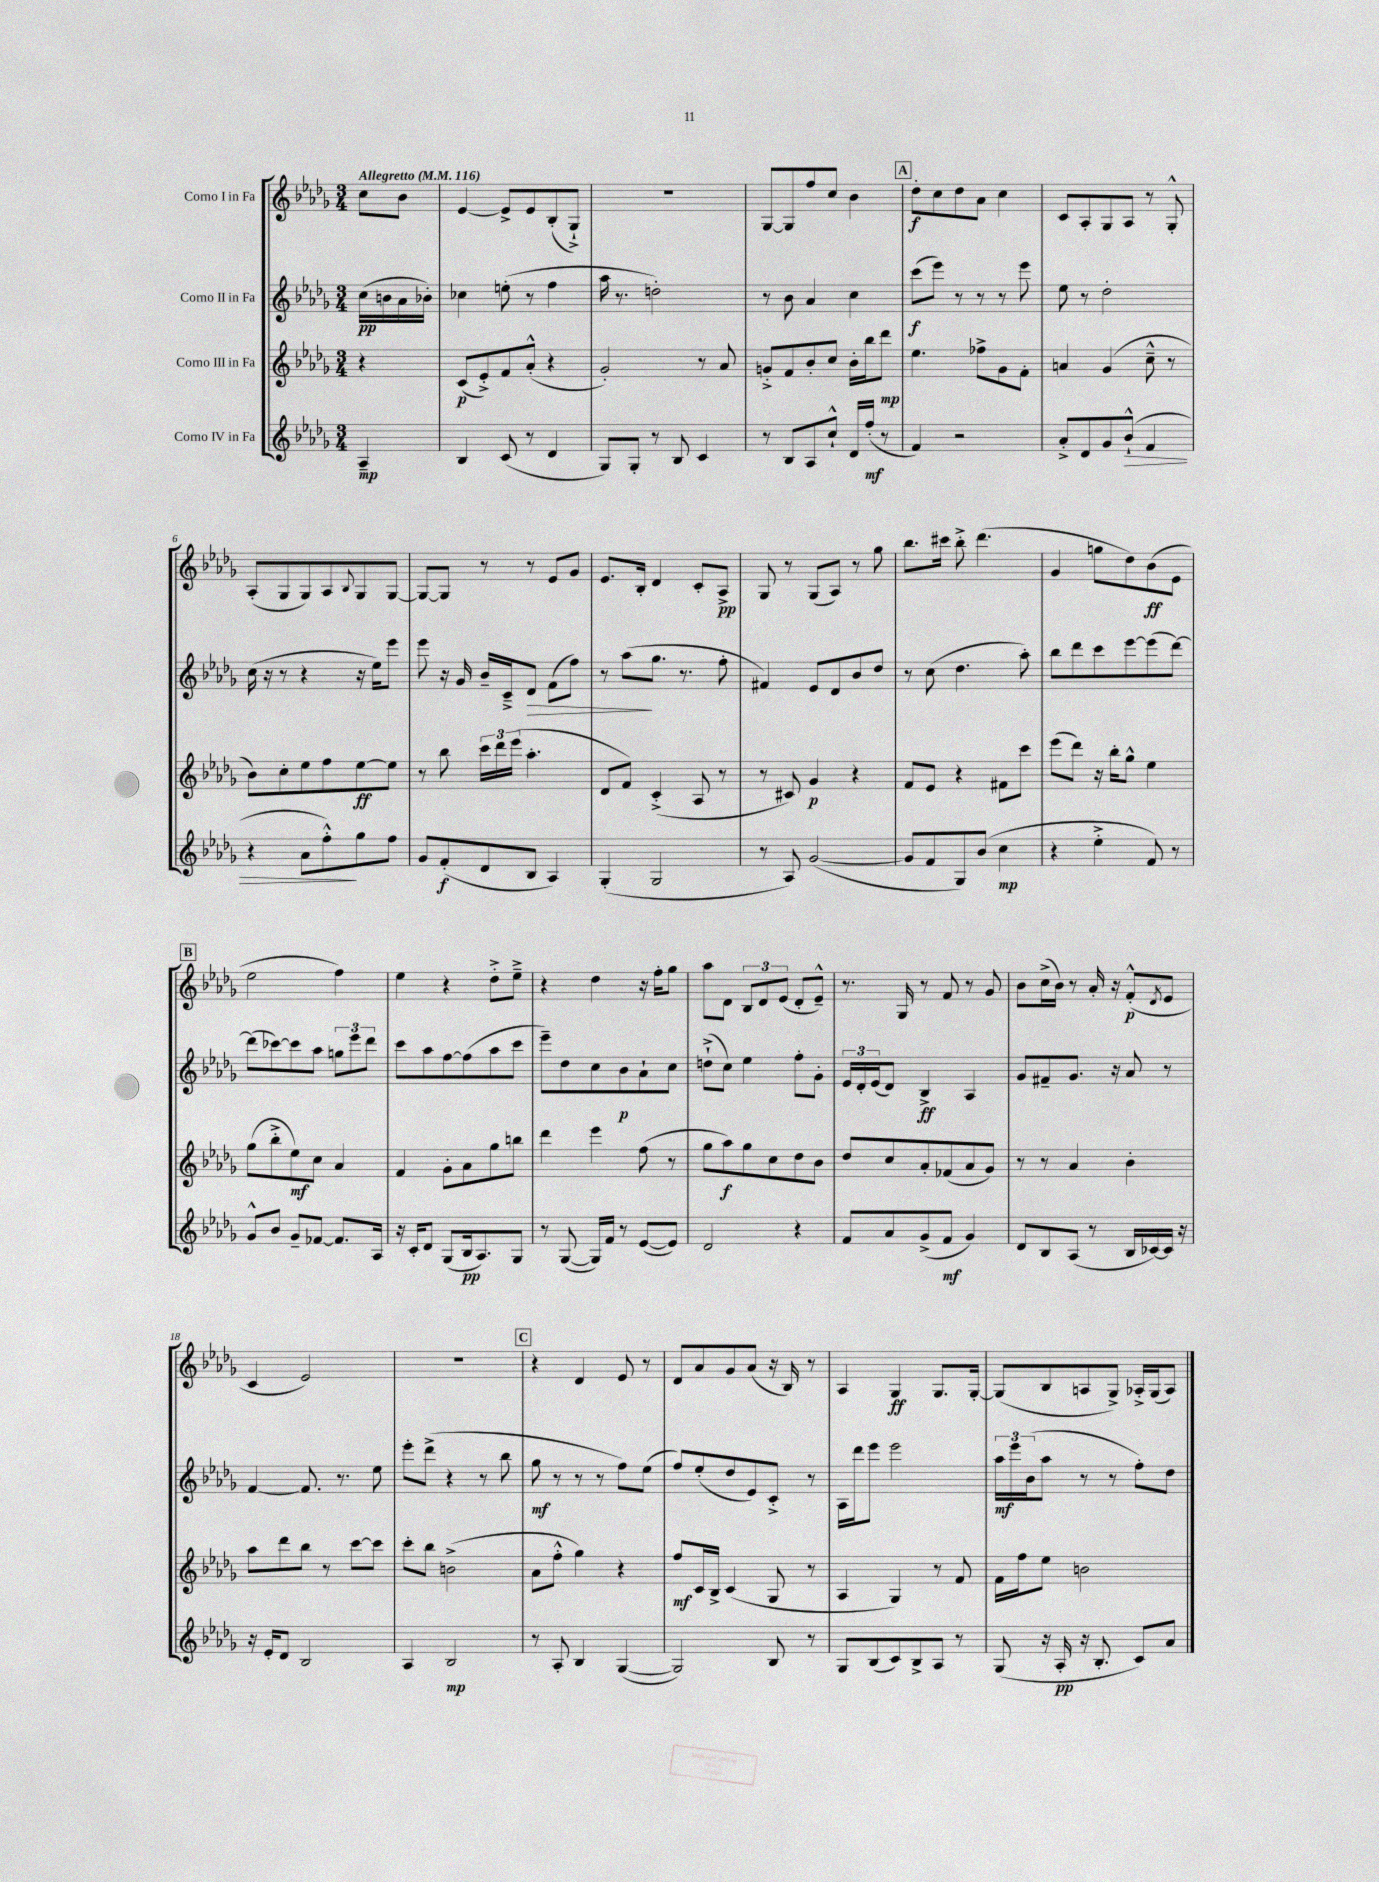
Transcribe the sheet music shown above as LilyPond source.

<<
\new StaffGroup <<
\new Staff = "s0" \with { instrumentName = "Corno I in Fa" } {
    \clef treble \key des \major \numericTimeSignature \time 3/4 \partial 4 \tempo "Allegretto" 4 = 116
    c''8 bes'8 |
    ees'4~ ees'8-> ees'8 bes8-.( ges8-!->) |
    R2. |
    ges8~ ges8 f''8 c''8 bes'4 |
    \mark \markup { \box "A" } des''8-.\f c''8 des''8 aes'8 c''4 |
    c'8 aes8-. ges8 aes8 r8 ges8-.-^ |
    aes8-.( ges8 ges8) aes8 \appoggiatura { bes8 } ges8 ges8~ |
    ges8~ ges8 r8 r8 ees'8 ges'8 |
    ees'8. bes16-. des'4 c'8-. aes8->\pp |
    ges8 r8 ges8( aes8) r8 ges''8 |
    bes''8. cis'''16 bes''8-.-> des'''4.( |
    ges'4 g''8 des''8) bes'8\ff( ees'8 |
    \mark \markup { \box "B" } ees''2 f''4) |
    ees''4 r4 des''8-.-> ees''8---> |
    r4 des''4 r16 f''16-. ges''8 |
    aes''8 des'8 \tuplet 3/2 { bes8 des'8 ees'8( } des'8-. ees'8---^) |
    r8. ges16 r8 f'8 r8 ges'8 |
    bes'8 c''16->( bes'16) r8 aes'16-. r16 f'8-.-^\p( \acciaccatura { des'8 } ees'8 |
    c'4 ees'2) |
    R2. |
    \mark \markup { \box "C" } r4 des'4 ees'8 r8 |
    des'8 aes'8 ges'8 aes'8( r16 bes16) r8 |
    aes4 ges4\ff ges8. ges16~-. |
    ges8( bes8 a8 ges8->) aes16-.-> ges16( aes8) \bar "|." |
}
\new Staff = "s1" \with { instrumentName = "Corno II in Fa" } {
    \clef treble \key des \major \numericTimeSignature \time 3/4 \partial 4
    c''16\pp( b'16 aes'16 bes'16-.) |
    ces''4 e''8-.( r8 f''4 |
    aes''16 r8. d''2-.) |
    r8 bes'8 aes'4 c''4 |
    \mark \markup { \box "A" } c'''8\f( ees'''8) r8 r8 r8 ees'''8 |
    ees''8 r8 des''2-. |
    c''16( r16 r8 r4 r16 ees''16) ees'''8 |
    ees'''8 r16 ges'16 bes'16-- c'16---> des'8\> f'8( f''8) |
    r8 aes''8\!( ges''8. r8. f''8-. |
    fis'4) ees'8 des'8 bes'8 des''8 |
    r8 c''8( des''4. aes''8-.) |
    bes''8 des'''8 c'''8 ees'''8~ ees'''8( des'''8~) |
    \mark \markup { \box "B" } des'''8( ces'''8~) ces'''8 aes''8 \tuplet 3/2 { g''8 ees'''8 des'''8 } |
    c'''8 aes''8 f''8~ f''8( aes''8 c'''8 |
    ees'''8--) des''8 c''8 bes'8\p aes'8-! c''8 |
    d''8-!->( c''8) ees''4 f''8-. ges'8-. |
    \tuplet 3/2 { ees'16 des'16-. ees'16( } des'8) bes4->\ff aes4 |
    ges'8 fis'8-- ges'8. r16 aes'8 r8 |
    f'4~ f'8. r8. ees''8 |
    ees'''8-. des'''8->( r4 r8 bes''8 |
    \mark \markup { \box "C" } ges''8\mf r8 r8 r8 f''8) ees''8( |
    f''8) ees''8-.( des''8 ees'8) c'8-.-> r8 |
    aes16 des'''16 ees'''8 ees'''2 |
    \tuplet 3/2 { aes''16\mf ees'''16 bes'16( } aes''8 r8 r8 f''8-.) des''8 \bar "|." |
}
\new Staff = "s2" \with { instrumentName = "Corno III in Fa" } {
    \clef treble \key des \major \numericTimeSignature \time 3/4 \partial 4
    r4 |
    c'8\p( ees'8-.->) f'8 aes'8-.-^( r4 |
    ges'2-.) r8 aes'8 |
    g'8-.-> f'8 bes'8-. c''8 bes'16-. bes''16 des'''8\mp |
    \mark \markup { \box "A" } ees''4. fes''8-> ges'8 f'8-. |
    a'4 ges'4( c''8---^ r8 |
    bes'8) c''8-. ees''8 f''8 ees''8~\ff ees''8 |
    r8 bes''8 \tuplet 3/2 { c'''16 des'''16 ees'''16( } aes''4.-. |
    des'8 f'8) c'4-.->( aes8 r8 |
    r8 cis'8) ges'4\p r4 |
    f'8 ees'8 r4 fis'8 c'''8 |
    ees'''8( des'''8) r16 bes''16-. ges''8-^ ees''4 |
    \mark \markup { \box "B" } ges''8( bes''8-.-> ees''8\mf) c''8 aes'4 |
    f'4 ges'8-. aes'8 ges''8 b''8 |
    des'''4 ees'''4 f''8( r8 |
    ges''8 aes''8\f) ges''8 c''8 des''8 bes'8 |
    des''8 c''8 aes'8-. fes'8( aes'8 ges'8) |
    r8 r8 aes'4 bes'4-. |
    aes''8 des'''8 bes''8 r8 c'''8~ c'''8 |
    c'''8-. bes''8 b'2->( |
    \mark \markup { \box "C" } aes'8 f''8-.-^ ges''4) r4 |
    f''8\mf c'16 bes16-> c'4( ges8 r8 |
    aes4 ges4) r8 f'8 |
    f'16 f''16 ees''8 b'2 \bar "|." |
}
\new Staff = "s3" \with { instrumentName = "Corno IV in Fa" } {
    \clef treble \key des \major \numericTimeSignature \time 3/4 \partial 4
    aes4--\mp |
    bes4 c'8( r8 des'4 |
    ges8) ges8-. r8 bes8 c'4 |
    r8 bes8 aes8 c''8-!-^ des'16 f''16-.\mf( r8 |
    \mark \markup { \box "A" } f'4) r2 |
    aes'8-.-> des'8 ges'8 bes'8-!-^\>( f'4 |
    r4 aes'8 f''8-.-^\!) ges''8 f''8 |
    ges'8 f'8-.\f( des'8 bes8 aes4) |
    ges4-.( ges2 |
    r8 aes8) ges'2~( |
    ges'8 f'8 ges8) bes'8( c''4\mp |
    r4 ees''4-.-> f'8) r8 |
    \mark \markup { \box "B" } ges'8-^ bes'8 ges'8-- fes'8~ fes'8. aes16 |
    r16 c'16-. des'8 ges8( bes16\pp aes8.) ges8 |
    r8 ges8~( ges16) f'16 r8 ees'8~( ees'8) |
    des'2 r4 |
    f'8 aes'8 ges'8->( f'8\mf ges'4) |
    des'8 bes8 aes8( r8 bes16 ces'16~) ces'16 r16 |
    r16 ees'16-. des'8 bes2 |
    aes4 bes2\mp |
    \mark \markup { \box "C" } r8 aes8-. bes4 ges4~( |
    ges2) bes8 r8 |
    ges8 bes8( c'8) bes8-> aes8 r8 |
    ges8( r16 aes16-.\pp r16 bes8.-. c'8) aes'8 \bar "|." |
}
>>
>>
